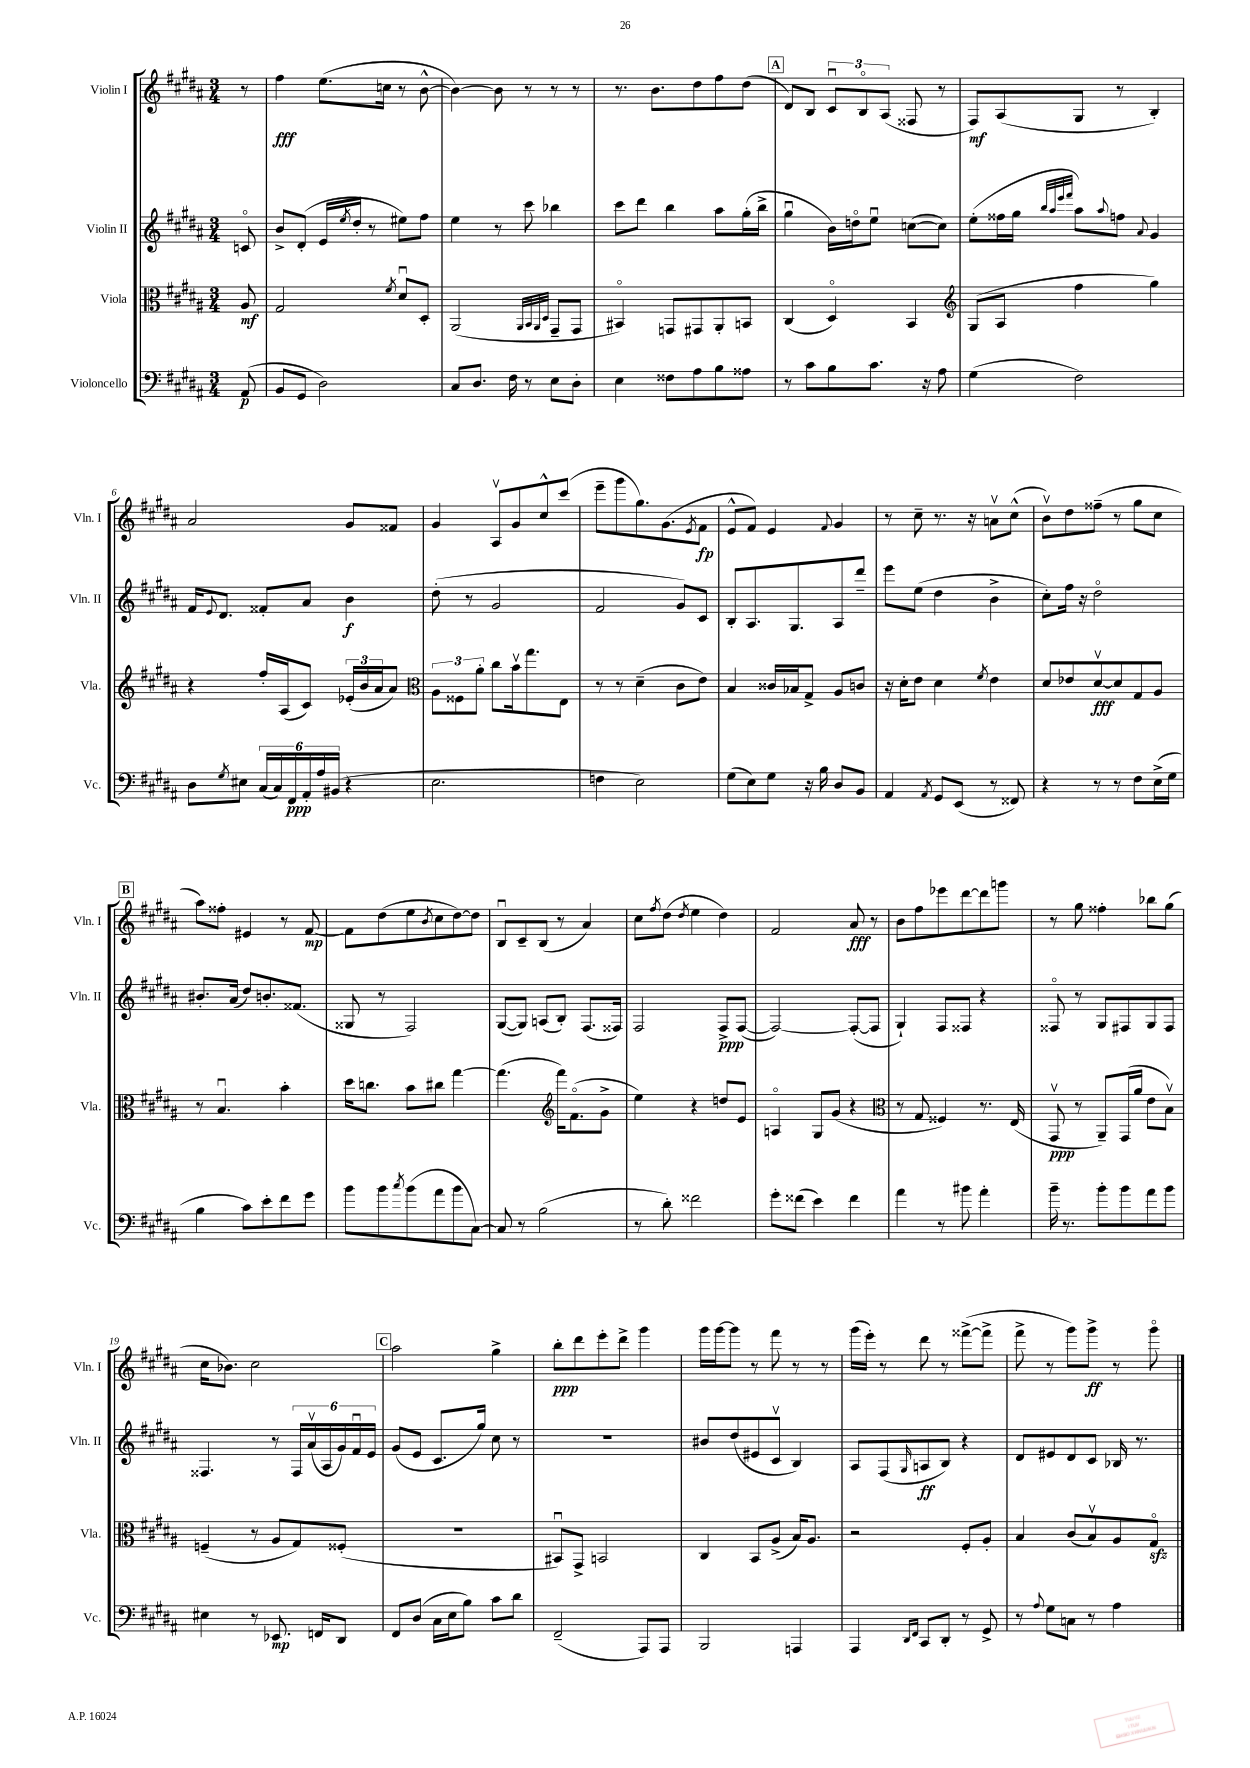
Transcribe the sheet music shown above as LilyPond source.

<<
\new StaffGroup <<
\new Staff = "s0" \with { instrumentName = "Violin I" shortInstrumentName = "Vln. I" } {
    \clef treble \key b \major \numericTimeSignature \time 3/4 \partial 8
    r8 |
    fis''4\fff e''8.( c''16 r8 b'8~-^ |
    b'4~) b'8 r8 r8 r8 |
    r8. b'8. dis''8 fis''8 dis''8( |
    \mark \markup { \box "A" } dis'8) b8 \tuplet 3/2 { cis'8\downbow b8\flageolet ais8( } fisis8 r8 |
    fis8\mf) ais8( gis8 r8 b4-.) |
    ais'2 gis'8 fisis'8 |
    gis'4 ais8\upbow gis'8 cis''8-^ cis'''8( |
    e'''8-- gis'''8 gis''8.) gis'8.( \acciaccatura { e'8 } fis'8\fp |
    e'8-^ fis'8) e'4 \appoggiatura { fis'8 } gis'4 |
    r8 cis''8-- r8. r16 a'8\upbow cis''8-^( |
    b'8\upbow) dis''8 fisis''8--( r8 gis''8 cis''8 |
    \mark \markup { \box "B" } ais''8) fisis''8-. eis'4 r8 fis'8~\mp |
    fis'8 dis''8( e''8 \acciaccatura { b'8 } cis''8 dis''8~) dis''8 |
    b8\downbow cis'8-- b8( r8 ais'4) |
    cis''8 \acciaccatura { fis''8 } dis''8( \acciaccatura { dis''8 } e''4 dis''4) |
    fis'2 ais'8\fff r8 |
    b'8 fis''8 ees'''8 dis'''8~ dis'''8 g'''8 |
    r8 gis''8 fisis''4-. bes''8 gis''8( |
    cis''16 bes'8.) cis''2 |
    \mark \markup { \box "C" } ais''2 gis''4-> |
    b''8-.\ppp dis'''8 e'''8-. dis'''8-> gis'''4 |
    gis'''16 gis'''16~ gis'''8 r8 fis'''8 r8 r8 |
    gis'''16( e'''16-.) r8 dis'''8 r8 fisis'''8~->( fisis'''8-> |
    fis'''8-> r8 gis'''8) gis'''8->\ff r8 gis'''8\flageolet \bar "|." |
}
\new Staff = "s1" \with { instrumentName = "Violin II" shortInstrumentName = "Vln. II" } {
    \clef treble \key b \major \numericTimeSignature \time 3/4 \partial 8
    c'8\flageolet |
    b'8-> dis'8-.( e'16 \acciaccatura { e''8 } dis''16-. r8 eis''8) fis''8 |
    e''4 r8 cis'''8 bes''4 |
    cis'''8 dis'''8 b''4 ais''8 gis''16-.( b''16-> |
    \mark \markup { \box "A" } gis''4\downbow b'16) d''16\flageolet e''8\downbow c''8~( c''8) |
    e''8-.( fisis''16 gis''16 \grace { b''32 ais''32 e'''32 fis'''32 } ais''8) \appoggiatura { ais''8 } f''8 \appoggiatura { ais'8 } gis'4 |
    fis'16 \appoggiatura { e'8 } dis'8. fisis'8-. ais'8 b'4\f |
    dis''8-.( r8 gis'2 |
    fis'2 gis'8) cis'8 |
    b8-. ais8. gis8. ais8 dis'''8-- |
    e'''8 e''8( dis''4 b'4-> |
    cis''8-.) fis''16 r16 dis''2\flageolet |
    \mark \markup { \box "B" } bis'8.-. ais'16( dis''8) b'8.-. fisis'8.( |
    gisis8 r8 fis2) |
    gis8~( gis8) a8( b8-.) fis8.( fisis16) |
    fis2 fis8->\ppp fis8~( |
    fis2~) fis8~-.( fis8 |
    gis4-!) fis8 fisis8 r4 |
    fisis8\flageolet r8 gis8 fis8 gis8 fis8 |
    fisis4. r8 \tuplet 6/4 { fisis16 ais'16\upbow( ais16 gis'16) fis'16\downbow e'16 } |
    \mark \markup { \box "C" } gis'8( e'8 cis'8. gis''16) cis''8 r8 |
    R2. |
    bis'8 dis''8( eis'8 cis'8\upbow b4) |
    ais8 fis8( \grace { gis16 } a8\ff b8) r4 |
    dis'8 eis'8 dis'8 cis'8 bes16 r8. \bar "|." |
}
\new Staff = "s2" \with { instrumentName = "Viola" shortInstrumentName = "Vla." } {
    \clef alto \key b \major \numericTimeSignature \time 3/4 \partial 8
    ais8\mf |
    gis2 \acciaccatura { fis'8 } dis'8\downbow dis8-. |
    ais,2( \grace { ais,32 b,32 ais,32 dis32 } gis,8-- gis,8 |
    bis,4\flageolet) g,8 gis,8 ais,8-. b,8 |
    \mark \markup { \box "A" } cis4( dis4\flageolet) b,4 |
    \clef treble gis8( ais8 fis''4 gis''4) |
    r4 fis''16-. ais16( cis'8) \tuplet 3/2 { ees'16-.( b'16 ais'16 } ais'8) |
    \clef alto \tuplet 3/2 { ais8 fisis8 ais'8-. } cis''8 b'16\upbow gis''8. e8 |
    r8 r8 dis'4--( cis'8 e'8) |
    b4 cisis'16 bes16 gis8-> ais8 c'8 |
    r16 dis'16-. e'8 dis'4 \acciaccatura { fis'8 } e'4 |
    dis'8 ees'8 dis'8~\upbow\fff dis'8 gis8 ais8 |
    \mark \markup { \box "B" } r8 b4.\downbow b'4-. |
    dis''16 c''8. b'8 cis''8 gis''4~ |
    gis''4.( \clef treble fis'''16) fis'8.\flageolet( gis'8-> |
    e''4) r4 d''8 e'8 |
    a4\flageolet gis8 gis'8( r4 |
    \clef alto r8 gis8 fisis4) r8. e16( |
    gis,8\upbow\ppp r8 ais,8--) gis,16( ais'16 e'8 b8\upbow) |
    f4--( r8 ais8 gis8) fisis8-.( |
    \mark \markup { \box "C" } R2. |
    bis,8\downbow) gis,8-> b,2 |
    cis4 b,8 ais8->( b16) ais8. |
    r2 fis8-. ais8-. |
    b4 cis'8( b8\upbow) ais8 gis8\flageolet\sfz \bar "|." |
}
\new Staff = "s3" \with { instrumentName = "Violoncello" shortInstrumentName = "Vc." } {
    \clef bass \key b \major \numericTimeSignature \time 3/4 \partial 8
    ais,8\p( |
    b,8 gis,8 dis2) |
    cis8 dis8. fis16 r8 e8 dis8-. |
    e4 fisis8 ais8 b8 aisis8 |
    \mark \markup { \box "A" } r8 cis'8 b8 cis'8. r16 ais8 |
    gis4( fis2) |
    dis8 \acciaccatura { gis8 } eis8 \tuplet 6/4 { cis16( cis16) fis,16\ppp ais,16-. ais16 bis,16( } r4 |
    e2. |
    f4 e2) |
    gis8( e8) gis8 r16 b16 dis8 b,8 |
    ais,4 \acciaccatura { ais,8 } gis,8 e,8( r8 fisis,8) |
    r4 r8 r8 fis8 e16->( gis16 |
    \mark \markup { \box "B" } b4 cis'8) e'8-. fis'8 gis'8 |
    b'8 b'8 \acciaccatura { cis''8 } b'8( ais'8 b'8 cis8~) |
    cis8 r8 b2( |
    r8 dis'8-.) fisis'2 |
    gis'8-. fisis'8( e'4) fisis'4 |
    ais'4 r8 bis'8 ais'4-. |
    b'16-- r8. b'8-. b'8 ais'8 b'8 |
    eis4 r8 ees,8.\mp f,16 dis,8 |
    \mark \markup { \box "C" } fis,8 dis8( cis16 e16 b8) cis'8 dis'8 |
    fis,2--( ais,,8) ais,,8 |
    b,,2 a,,4 |
    ais,,4 \grace { dis,16 fis,16 } cis,8 dis,8-. r8 gis,8-> |
    r8 \appoggiatura { ais8 } gis8 c8 r8 ais4 \bar "|." |
}
>>
>>
